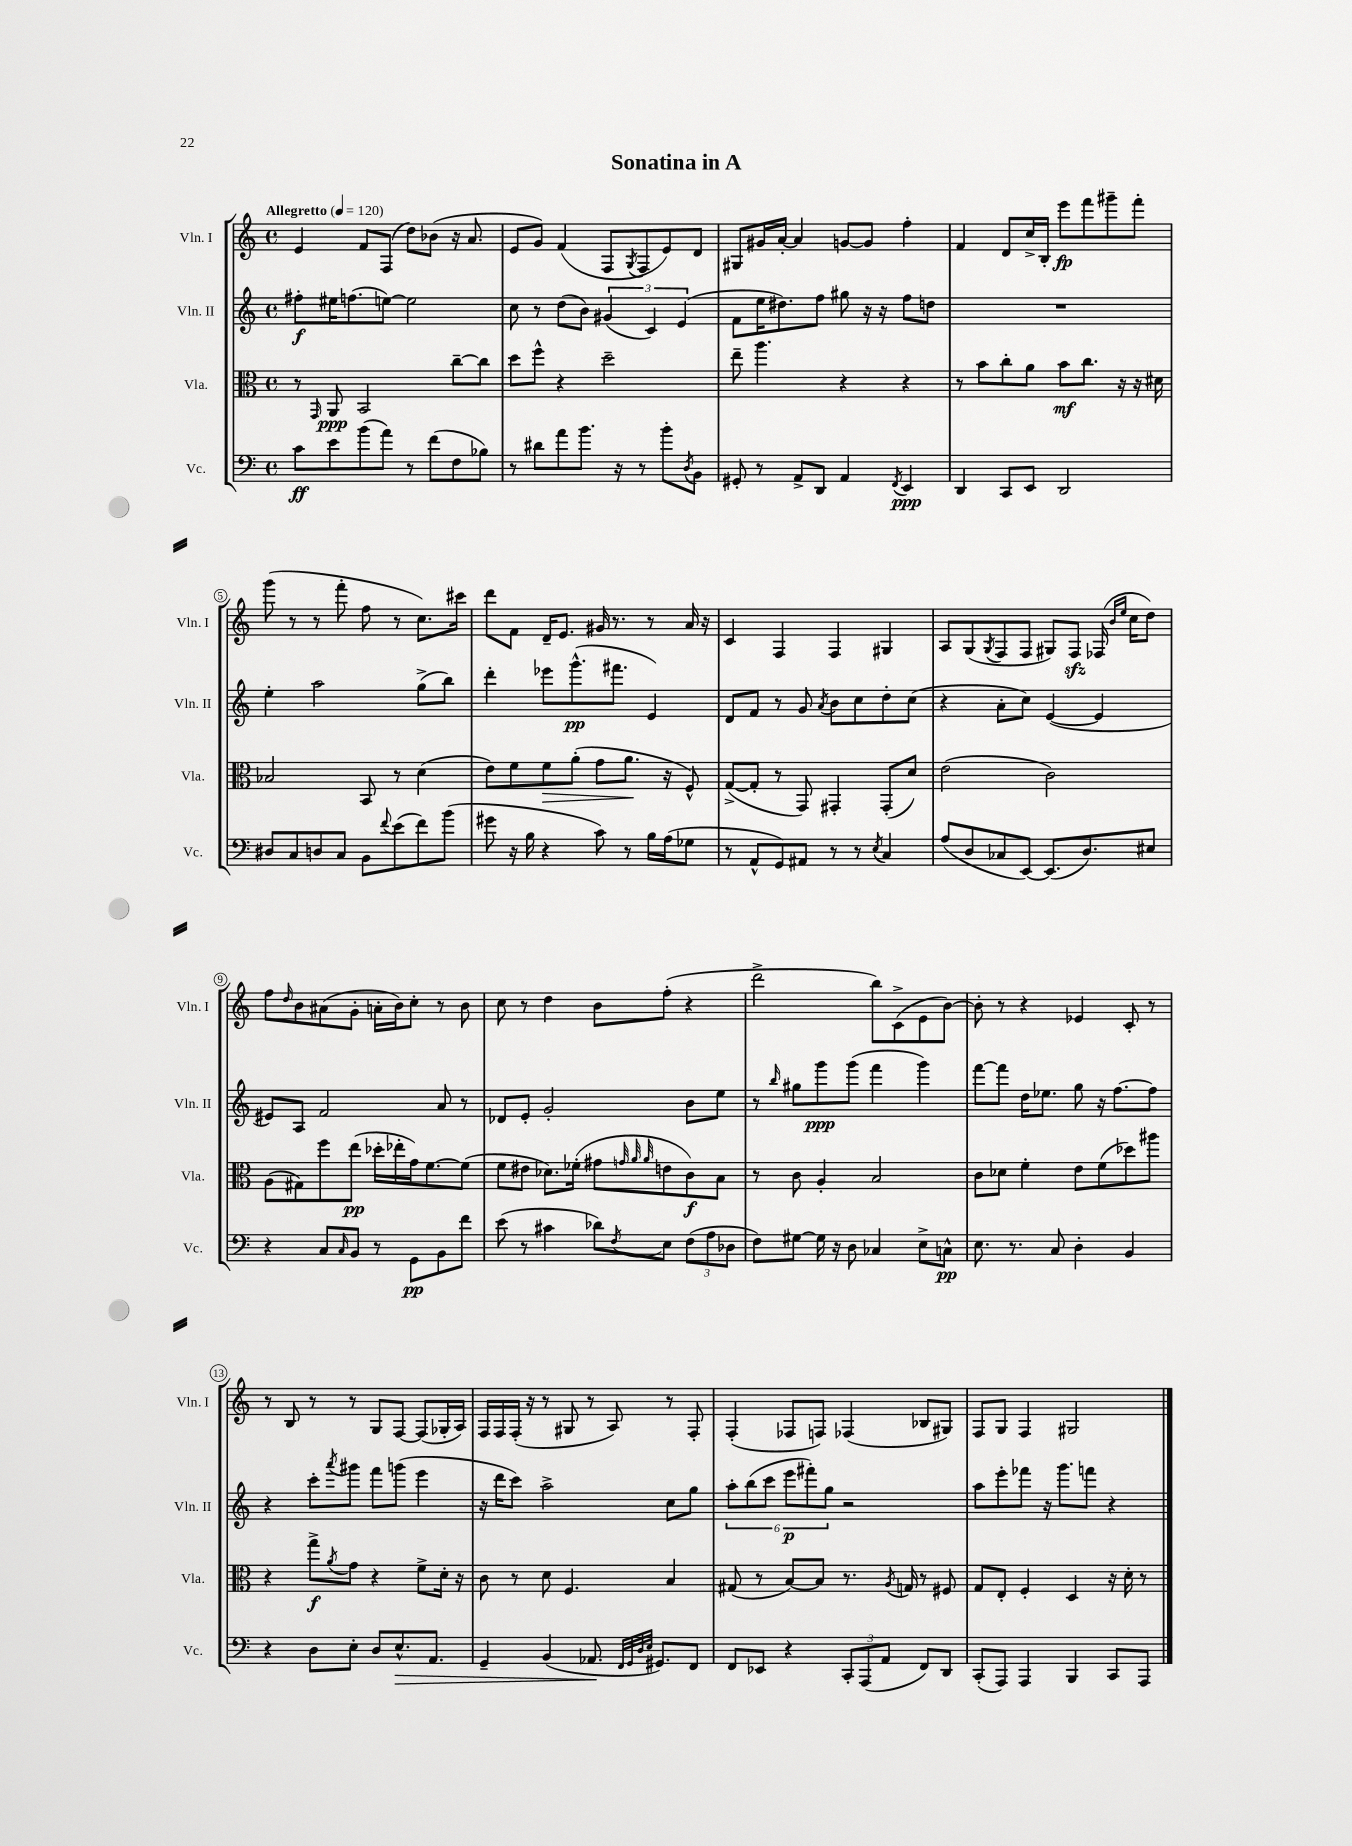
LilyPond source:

\header { title = "Sonatina in A" }
<<
\new StaffGroup <<
\new Staff = "s0" \with { instrumentName = "Vln. I" shortInstrumentName = "Vln. I" } {
    \clef treble \key c \major \defaultTimeSignature \time 4/4 \tempo "Allegretto" 4 = 120
    e'4 f'8 f8( d''8) bes'8( r16 a'8. |
    e'8 g'8) f'4( f8 \acciaccatura { g8 } f8 e'8) d'8 |
    gis8 gis'16 a'16~-. a'4 g'8~ g'8 f''4-. |
    f'4 d'8 c''16-> b16-. e'''8\fp f'''8 gis'''8-- f'''8-. |
    g'''8( r8 r8 f'''8-. f''8 r8 c''8.) cis'''16 |
    d'''8 f'8 d'16-- e'8. gis'16 r8. r8 a'16 r16 |
    c'4 f4 f4 gis4 |
    a8 g8( \acciaccatura { g8 } f8 f8 gis8) f8\sfz fes16( \grace { b'16 e''16 } c''16 d''8) |
    f''8 \grace { d''16 } b'8 ais'8( g'8-. a'16-. b'16) c''8-. r8 b'8 |
    c''8 r8 d''4 b'8 f''8-.( r4 |
    d'''2-> b''8) c'8->( e'8 b'8~) |
    b'8-. r8 r4 ees'4 c'8-. r8 |
    r8 b8 r8 r8 g8 f8~ f8( ges16-. a16) |
    f16 f16 f16-.( r16 r8 gis8 r8 a8) r8 f8-. |
    f4-.( fes8 f8) fes4( bes8 gis8) |
    f8 g8 f4 gis2 \bar "|." |
}
\new Staff = "s1" \with { instrumentName = "Vln. II" shortInstrumentName = "Vln. II" } {
    \clef treble \key c \major \defaultTimeSignature \time 4/4
    fis''8-.\f eis''16 f''8.( e''8~) e''2 |
    c''8 r8 d''8( b'8) \tuplet 3/2 { gis'4( c'4) e'4( } |
    f'8 e''16 dis''8.) f''8 gis''8 r16 r16 f''8 d''8 |
    R1 |
    e''4-. a''2 g''8->( b''8) |
    d'''4-. ees'''8 g'''8.-^\pp( fis'''8. e'4) |
    d'8 f'8 r8 g'8 \acciaccatura { a'8 } b'8 c''8 d''8-. c''8( |
    r4 a'8-. c''8) e'4~( e'4 |
    eis'8) a8 f'2 a'8 r8 |
    des'8 e'8-. g'2-. b'8 e''8 |
    r8 \grace { b''16 } gis''8 g'''8\ppp g'''8( f'''4 g'''4) |
    f'''8~ f'''8 d''16 ees''8. g''8 r16 f''8.~ f''8 |
    r4 c'''8-. \acciaccatura { a'''8 } gis'''8 f'''8 g'''8( e'''4 |
    r16 d'''16 c'''8) a''2-> c''8 g''8 |
    \tuplet 6/4 { a''8-. b''8( c'''8 e'''8\p fis'''8-.) g''8 } r2 |
    a''8 e'''8-. fes'''8 r16 g'''8. f'''8 r4 \bar "|." |
}
\new Staff = "s2" \with { instrumentName = "Vla." shortInstrumentName = "Vla." } {
    \clef alto \key c \major \defaultTimeSignature \time 4/4
    r8 \grace { g,16 } a,8\ppp b,2 c''8~-- c''8 |
    d''8 f''8-^ r4 d''2-- |
    e''8-- a''4. r4 r4 |
    r8 b'8 c''8-. a'8 b'8\mf c''8. r16 r16 dis'16 |
    bes2 b,8 r8 d'4( |
    e'8) f'8 f'8\> a'8-.( g'8 a'8.\! r16 f8-^) |
    g8~->( g8-. r8 g,8) gis,4-. gis,8-.( d'8) |
    e'2( c'2) |
    a8( gis8) f''8 e''8\pp( des''16-. ees''16-. g'16) f'8.~ f'8( |
    f'8 eis'8 des'8.) fes'16-.( gis'8 \grace { g'32 a'32 a'32 } e'8 c'8\f) b8 |
    r8 c'8 a4-. b2 |
    c'8 des'8 f'4-. e'8 f'8( des''8) ais''8 |
    r4 g''8->\f \acciaccatura { a'8 } g'8 r4 f'8-> d'16-. r16 |
    c'8 r8 d'8 f4. b4 |
    gis8( r8 b8~) b8 r8. \acciaccatura { a8 } g16 r8 fis8 |
    g8 e8-. f4-. d4 r16 d'16-. r8 \bar "|." |
}
\new Staff = "s3" \with { instrumentName = "Vc." shortInstrumentName = "Vc." } {
    \clef bass \key c \major \defaultTimeSignature \time 4/4
    c'8\ff e'8 b'8( a'8) r8 f'8( f8 bes8) |
    r8 dis'8 a'8 b'8. r16 r8 b'8-. \acciaccatura { d8 } b,8 |
    gis,8-. r8 a,8-> d,8 a,4 \acciaccatura { f,8 } e,4\ppp |
    d,4 c,8 e,8 d,2 |
    dis8 c8 d8 c8 b,8 \appoggiatura { f'8 } e'8( f'8) b'8( |
    gis'8 r16 b16 r4 c'8) r8 b16 a16( ges8 |
    r8 a,8-^ g,8) ais,8 r8 r8 \acciaccatura { e8 } c4 |
    a8( d8 ces8 e,8~) e,8.( d8.) eis8 |
    r4 c8 \grace { c16 } b,8 r8 g,8\pp b,8 f'8 |
    e'8( r8 cis'4 des'8) \acciaccatura { f8 } e8 \tuplet 3/2 { f8( a8 des8 } |
    f8) gis8~ gis16 r16 d8 ces4 e8-> c8-^\pp |
    e8. r8. c8 d4-. b,4 |
    r4 d8 e8-. d8 e8.-^\> a,8. |
    g,4-- b,4( aes,8.\! \grace { f,32 g,32 d32 e32 } gis,8.) f,8 |
    f,8 ees,8 r4 \tuplet 3/2 { c,8-. a,,8( a,8 } f,8) d,8 |
    c,8-.( a,,8) a,,4 b,,4 c,8 a,,8 \bar "|." |
}
>>
>>
\layout { \context { \Score \override BarNumber.stencil = #(make-stencil-circler 0.1 0.3 ly:text-interface::print) } }
